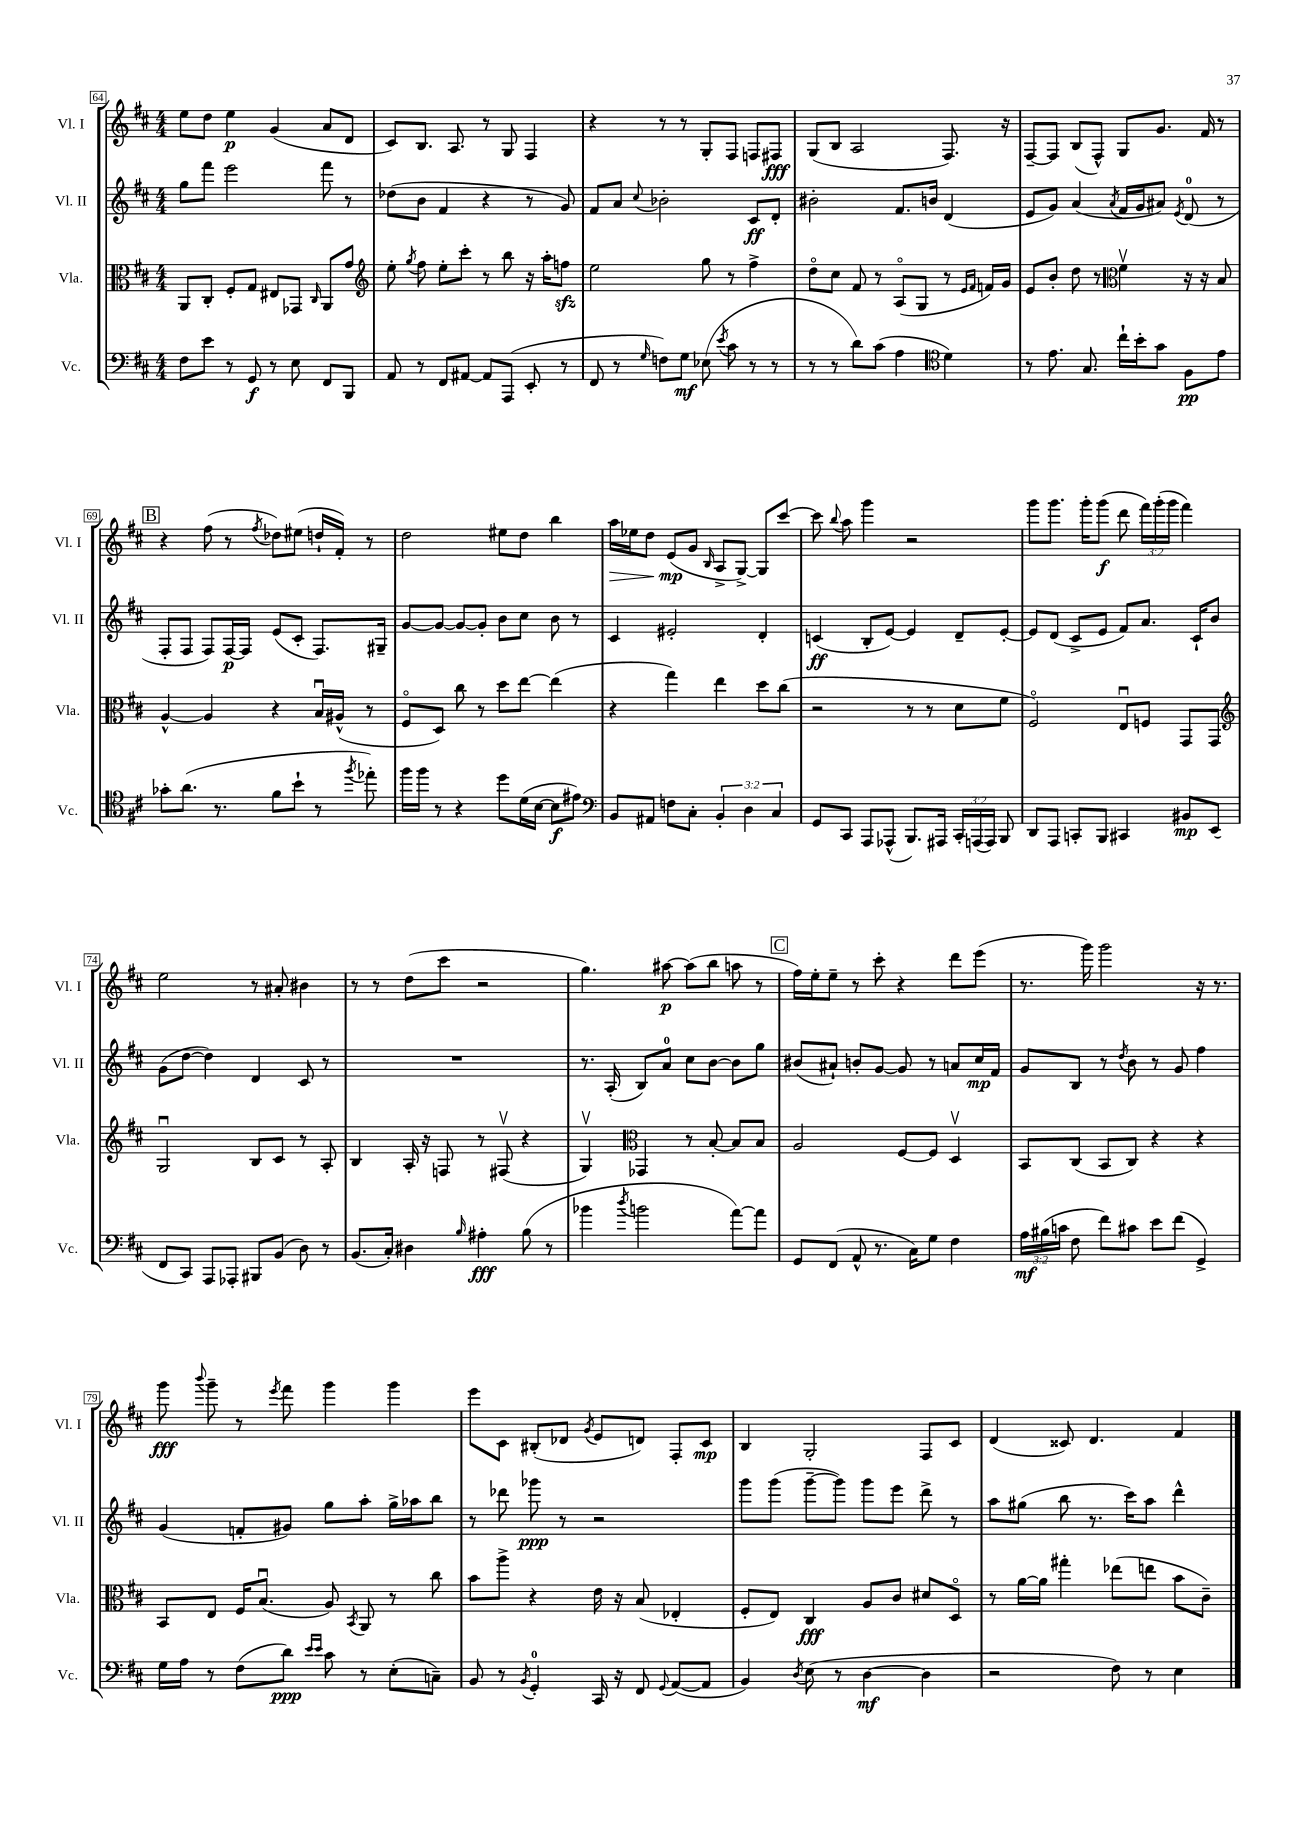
<<
\new StaffGroup <<
\new Staff = "s0" \with { instrumentName = "Vl. I" shortInstrumentName = "Vl. I" } {
    \clef treble \key d \major \numericTimeSignature \time 4/4 \override Staff.TupletNumber.text = #tuplet-number::calc-fraction-text
    \autoBeamOff e''8[ d''8] e''4\p g'4( a'8[ d'8] |
    cis'8[) b8.] a8. r8 g8 fis4 |
    r4 r8 r8 g8[-. fis8] f8[ fis8]\fff |
    g8[( b8] a2 fis8.) r16 |
    fis8[~-- fis8] b8[( fis8]-^) g8[ g'8.] fis'16 r8 |
    \mark \markup { \box "B" } r4 fis''8( r8 \acciaccatura { fis''8 } des''8[) eis''8]( d''16[-! fis'16]-.) r8 |
    d''2 eis''8[ d''8] b''4 |
    a''16[\> ees''16 d''8] e'8[\mp\!( g'8] \grace { b16 } a8[-> g8]~->) g8[ cis'''8]~ |
    cis'''8 \appoggiatura { b''8 } a''8 g'''4 r2 |
    g'''8[ g'''8.] g'''16[-. g'''8]\f( d'''8 \tuplet 3/2 { fis'''16[) g'''16-.( g'''16] } fis'''4) |
    e''2 r8 ais'8-. bis'4 |
    r8 r8 d''8[( cis'''8] r2 |
    g''4.) ais''8~\p ais''8[( b''8] a''8 r8 |
    \mark \markup { \box "C" } fis''16[) e''16-. e''8]-- r8 cis'''8-. r4 d'''8[ e'''8]( |
    r8. g'''16) g'''2 r16 r8. |
    g'''8\fff \appoggiatura { b'''8 } g'''8-- r8 \acciaccatura { e'''8 } fis'''8 g'''4 g'''4 |
    e'''8[ cis'8] bis8[-.( des'8] \acciaccatura { g'8 } e'8[ d'8]) fis8[-. cis'8]\mp |
    b4 g2-. fis8[ cis'8] |
    d'4( cisis'8) d'4. fis'4 \bar "|." |
}
\new Staff = "s1" \with { instrumentName = "Vl. II" shortInstrumentName = "Vl. II" } {
    \clef treble \key d \major \numericTimeSignature \time 4/4
    \autoBeamOff g''8[ fis'''8] e'''2 fis'''8 r8 |
    des''8[( b'8] fis'4 r4 r8 g'8) |
    fis'8[ a'8] \appoggiatura { cis''8 } bes'2-. cis'8[\ff d'8]-. |
    bis'2-. fis'8.[ b'16] d'4( |
    e'8[ g'8]) a'4( \acciaccatura { a'8 } fis'16[ g'16 ais'8]) \acciaccatura { e'8 } d'8-0( r8 |
    \mark \markup { \box "B" } fis8[-. fis8] fis8[) fis16~\p fis16] e'8[( cis'8]-. fis8.[) gis16]-- |
    g'8[~ g'8]~ g'8[~ g'8]-. b'8[ cis''8] b'8 r8 |
    cis'4 eis'2-. d'4-. |
    c'4\ff( b8[-. e'8]~) e'4 d'8[-- e'8]~-. |
    e'8[ d'8]( cis'8[-> e'8] fis'8[) a'8.] cis'16[-! b'8] |
    g'8[( d''8]~ d''4) d'4 cis'8 r8 |
    R1 |
    r8. a16-.( b8[) a'8]-0 cis''8[ b'8]~ b'8[ g''8] |
    \mark \markup { \box "C" } bis'8[( ais'8]-!) b'8[-. g'8]~ g'8 r8 a'8[ cis''16\mp fis'16] |
    g'8[ b8] r8 \acciaccatura { d''8 } b'8 r8 g'8 fis''4 |
    g'4( f'8[-. gis'8]) g''8[ a''8]-. g''16[-> aes''16 b''8] |
    r8 des'''8 ges'''8\ppp r8 r2 |
    g'''8[ g'''8]( g'''8[~-- g'''8]) g'''8[ e'''8] d'''8-> r8 |
    a''8[ gis''8]( b''8 r8. cis'''16[) a''8] d'''4-^ \bar "|." |
}
\new Staff = "s2" \with { instrumentName = "Vla." shortInstrumentName = "Vla." } {
    \clef alto \key d \major \numericTimeSignature \time 4/4
    \autoBeamOff a,8[ cis8]-. fis8[-. g8] eis8[ ges,8] \grace { cis16 } a,8[ g'8] |
    \clef treble e''8-. \acciaccatura { g''8 } fis''8 e''8[-. cis'''8]-. r8 b''8 r16 a''16[-. f''8]\sfz |
    e''2 g''8 r8 fis''4-> |
    d''8[\flageolet cis''8] fis'8 r8 a8[\flageolet( g8] r8 \grace { e'16[ fis'16] } f'16[) g'16] |
    e'8[ b'8]-. d''8 r8 \clef alto fis'4\upbow r16 r16 b8 |
    \mark \markup { \box "B" } a4~-^ a4 r4 b16[\downbow ais16]-^( r8 |
    fis8[\flageolet d8]) cis''8 r8 d''8[ e''8]~ e''4( |
    r4 g''4) e''4 d''8[ cis''8]( |
    r2 r8 r8 d'8[ fis'8] |
    fis2\flageolet) e8[\downbow f8] g,8[ g,8] |
    \clef treble g2\downbow b8[ cis'8] r8 a8-. |
    b4 a16-. r16 f8 r8 fis8\upbow( r4 |
    g4\upbow) \clef alto ges,4 r8 b8~-. b8[ b8] |
    \mark \markup { \box "C" } a2 fis8[~ fis8] d4\upbow |
    b,8[ cis8]( b,8[ cis8]) r4 r4 |
    b,8[ e8] fis16[ b8.]\downbow( a8) \acciaccatura { b,8 } a,8 r8 cis''8 |
    b'8[ a''8]-> r4 e'16 r16 b8( ees4-. |
    fis8[-. e8]) cis4\fff a8[ cis'8] dis'8[ d8]\flageolet |
    r8 a'16[~ a'16] gis''4-. ees''8[( e''8] b'8[ cis'8]--) \bar "|." |
}
\new Staff = "s3" \with { instrumentName = "Vc." shortInstrumentName = "Vc." } {
    \clef bass \key d \major \numericTimeSignature \time 4/4 \override Staff.TupletNumber.text = #tuplet-number::calc-fraction-text
    \autoBeamOff fis8[ e'8] r8 g,8\f r8 e8 fis,8[ b,,8] |
    a,8 r8 fis,8[ ais,8]~ ais,8[ a,,8]( e,8-. r8 |
    fis,8 r8 \grace { g16 } f8[) g8]\mf ees8( \acciaccatura { e'8 } cis'8 r8 r8 |
    r8 r8 d'8[) cis'8]( a4 \clef tenor d'4) |
    r8 e'8. g8. cis''16[-! b'16-. g'8] fis8[\pp e'8] |
    \mark \markup { \box "B" } ges'8[-. a'8.]( r8. fis'8[ b'8]-! r8 \acciaccatura { fis''8 } ees''8-.) |
    fis''16[ fis''16] r8 r4 d''8[ d'16( b16]~ b8[\f eis'8]) |
    \clef bass b,8[ ais,8] f8[ cis8]-. \tuplet 3/2 { b,4-. d4 cis4 } |
    g,8[ cis,8] a,,8[ aes,,8]-^( b,,8.[) ais,,16] \tuplet 3/2 { cis,16[-. a,,16( a,,16]) } b,,8 |
    d,8[ a,,8] c,8[-. b,,8] cis,4 bis,8[\mp e,8]( |
    fis,8[ cis,8]) a,,8[ aes,,8]-. bis,,8[ b,8]( d8) r8 |
    b,8.[( cis16]-.) dis4 \grace { b16 } ais4-.\fff b8( r8 |
    bes'4 \acciaccatura { d''8 } b'2 a'8[~) a'8] |
    \mark \markup { \box "C" } g,8[ fis,8]( a,8-^ r8. cis16[) g8] fis4 |
    \tuplet 3/2 { a16[\mf bis16( c'16] } fis8 fis'8[) cis'8] e'8[ fis'8]( g,4->) |
    g16[ a16] r8 fis8[( d'8]\ppp) \grace { e'16[ e'16] } cis'8 r8 e8[-.( c8]--) |
    b,8 r8 \acciaccatura { b,8 } g,4-0-. cis,16 r16 fis,8 \appoggiatura { g,8 } a,8[~( a,8] |
    b,4) \acciaccatura { d8 } e8( r8 d4~\mf d4 |
    r2 fis8) r8 e4 \bar "|." |
}
>>
>>
\layout { \context { \Score currentBarNumber = #64 \override BarNumber.stencil = #(make-stencil-boxer 0.1 0.3 ly:text-interface::print) } }
